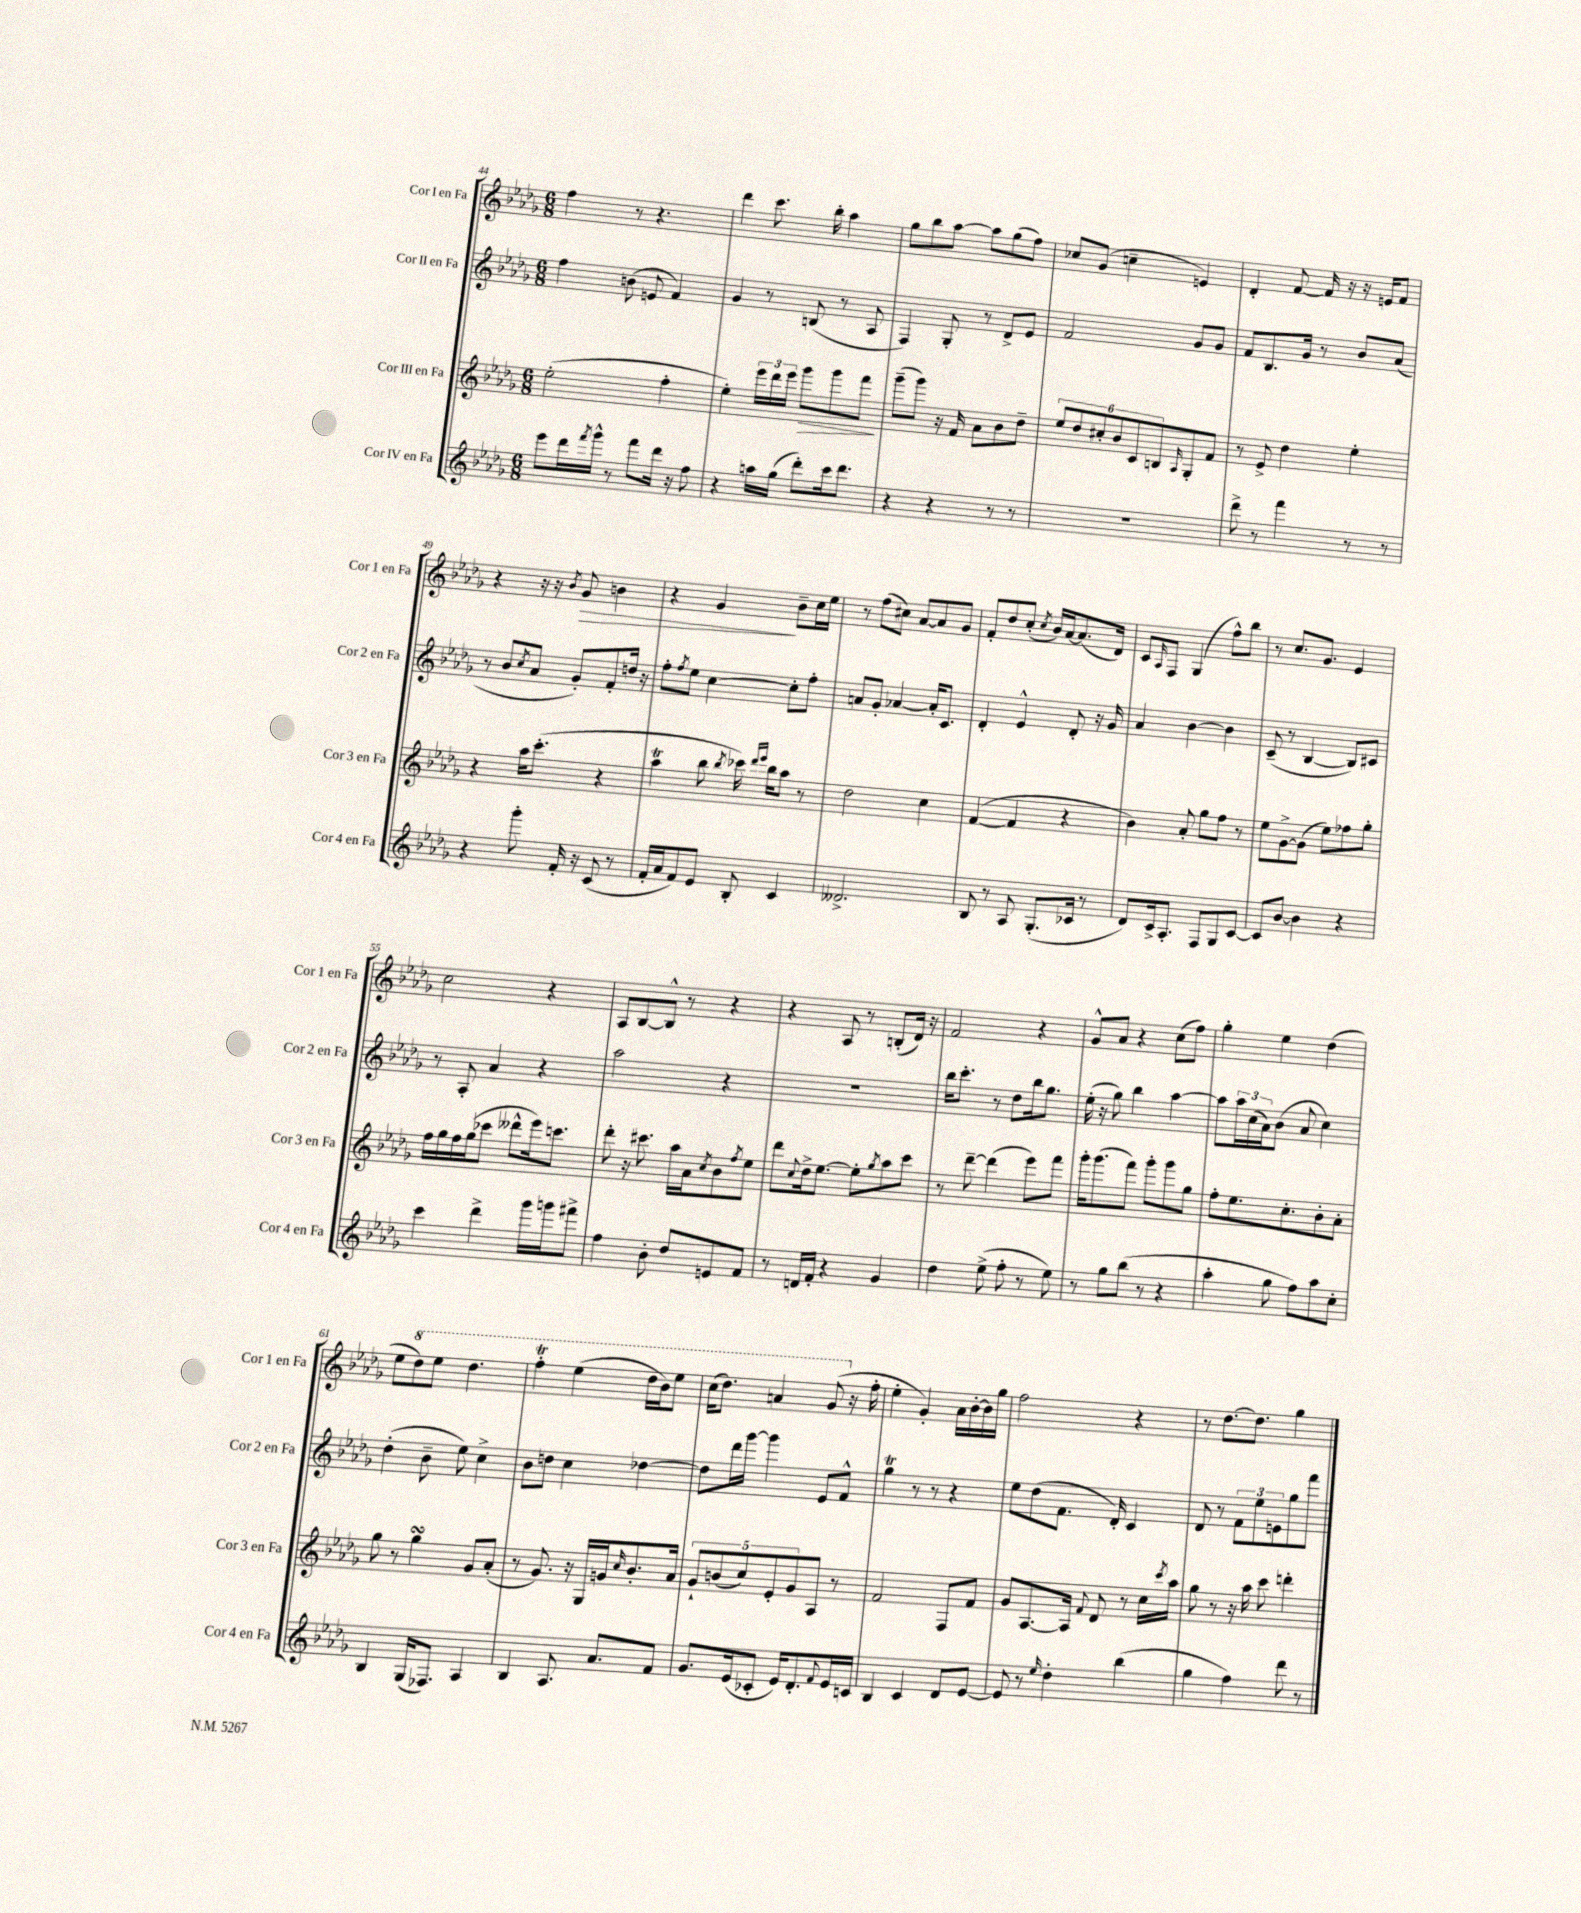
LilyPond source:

<<
\new StaffGroup <<
\new Staff = "s0" \with { instrumentName = "Cor I en Fa" shortInstrumentName = "Cor 1 en Fa" } {
    \clef treble \key des \major \numericTimeSignature \time 6/8
    f''4 r8 r4. |
    des'''4 c'''8. bes''16-. aes''4 |
    ges''8 bes''8 aes''8~ aes''8 ges''8( f''8) |
    ces''8 ges'8( c''4-- e'4) |
    des'4-. f'8~ f'16 r16 r16 e'16 f'8 |
    r4 r16 r16 \acciaccatura { bes'8 } ges'8\> b'4 |
    r4 ges'4\! bes'8-- c''16 ees''16 |
    r8 f''8( cis''8) aes'8~ aes'8 ges'8 |
    f'8-. des''8 c''8-.( \acciaccatura { c''8 } bes'16) aes'16~ aes'8.( des'16) |
    c'8 \grace { aes16 } f8 ges4( f''8-^) bes''8 |
    r8 c''8. ges'8. ees'4 |
    c''2 r4 |
    aes8 bes8~ bes8-^ r8 r4 |
    r4 aes8 r8 b8-.( des'16) r16 |
    f'2 r4 |
    ges'8-^ aes'8 r4 c''8( f''8) |
    ges''4-. ees''4 des''4( |
    ees''8 \ottava #1 des'''8) ees'''8 des'''4. |
    f'''4-.\trill ees'''4( des'''16 bes''16) ees'''8 |
    c'''16( des'''8.) a''4 ges''8( \ottava #0 r16 f''16-. |
    ees''4-. ges'4-.) aes'16 bes'16~-. bes'16 ges''16 |
    f''2 r4 |
    r8 des''8.~ des''8. ges''4 \bar "|." |
}
\new Staff = "s1" \with { instrumentName = "Cor II en Fa" shortInstrumentName = "Cor 2 en Fa" } {
    \clef treble \key des \major \numericTimeSignature \time 6/8
    f''4 b'8( e'8 f'4) |
    ges'4 r8 b8( r8 aes8 |
    f4) ges8-. r8 des'8-> ees'8 |
    f'2 ges'8 ges'8 |
    f'8 bes8. ges'16 r8 bes'8 aes'8( |
    r8 bes'8 \acciaccatura { c''8 } aes'8 ges'8-.) f'8-. d''16 r16 |
    f''8-. \acciaccatura { f''8 } ees''8 c''4~ c''8-. f''8-. |
    a'8 ges'8-. aes'4~ aes'16-. c'8. |
    des'4-. ees'4-^ des'8-. r16 ges'16 |
    aes'4 bes'4~ bes'4 |
    c'8--( r8 bes4~ bes8) cis'8 |
    r8 aes8-. aes'4 r4 |
    aes''2 r4 |
    R2. |
    bes''16 c'''8.-. r8 des''8 bes''16 ges''8. |
    ees''16-.( r16 ges''8) bes''4 aes''4~ |
    aes''8 \tuplet 3/2 { aes''16 c''16( aes'16) } bes'8( aes'8 c''4) |
    des''4-.( bes'8-- ees''8) c''4-> |
    bes'8 d''8 c''4 des''4~ |
    des''8 des'''16 ges'''16~ ges'''4 ees'8 f'8-^ |
    ges''4\trill r8 r8 r4 |
    ees''8 des''8( f'8. des'16-.) c'4 |
    des'8 r8 \tuplet 3/2 { f'8 ees''8 e'8 } ges''8 f'''8 \bar "|." |
}
\new Staff = "s2" \with { instrumentName = "Cor III en Fa" shortInstrumentName = "Cor 3 en Fa" } {
    \clef treble \key des \major \numericTimeSignature \time 6/8
    ees''2-.( f''4-. |
    ees''4-.) \tuplet 3/2 { ees'''16 des'''16 ees'''16 } ges'''8\> ges'''8 f'''8\! |
    ges'''8--( ges'''8) r16 f'16 aes'8 bes'8 des''8-- |
    \tuplet 6/4 { ees''8 des''8 cis''8-. bes'8 c'8 b8 } \grace { aes16 } ges8-. f'8 |
    r8 ees'8-> des''4 ees''4-. |
    r4 aes''16 c'''8.-.( r4 |
    aes''4\trill bes''8 \acciaccatura { bes''8 } ces'''16) \grace { des'''16 ees'''16 } bes''16 aes''8 r8 |
    des''2 c''4 |
    f'4~( f'4 r4 |
    bes'4) aes'8-. ges''8 f''8 r8 |
    ees''8 ges'8~-> ges'8( ees''8) fes''8 ges''8-. |
    f''16 ges''16 f''16 ges''16( ces'''8 deses'''8-^ ees'''16) c'''8. |
    des'''8-. r16 cis'''8. aes''16 aes'16 \acciaccatura { c''8 } bes'8 \acciaccatura { f''8 } ees''8 |
    des'''8 \appoggiatura { c''8 } des''16-> ees''8.~ ees''8-. \acciaccatura { ges''8 } aes''8 c'''8 |
    r8 des'''8~-- des'''4( ees'''8) f'''8 |
    ges'''16-. ges'''8.( f'''8) ges'''8-. ges'''8 ges''8 |
    f''8-. ees''8. c''8.-. bes'8-. aes'8-. |
    ges''8 r8 ges''4\turn ges'8 aes'8-.( |
    r8 ges'8.) r16 ges16 g'16 \grace { c''16 } bes'8.-. aes'16 |
    \tuplet 5/4 { ges'8-! b'8( c''8) ees'8-. ges'8 } aes8 r8 |
    f'2 f8 f'8 |
    ges'8 aes8.~ aes16 \appoggiatura { f'8 } des'8 r8 c''16 \acciaccatura { c'''8 } aes''16 |
    ges''8 r8 r16 aes''16 c'''8 d'''4-. \bar "|." |
}
\new Staff = "s3" \with { instrumentName = "Cor IV en Fa" shortInstrumentName = "Cor 4 en Fa" } {
    \clef treble \key des \major \numericTimeSignature \time 6/8
    ees'''8 des'''16 \acciaccatura { f'''8 } ges'''16-^ r8 f'''8 des'''16 r16 f''8 |
    r4 a''16 ges''16( des'''8-.) c'''16 des'''8. |
    r4 r4 r8 r8 |
    R2. |
    des'''8-> r8 f'''4 r8 r8 |
    r4 ges'''8-. f'16-. r16 c'8( r8 |
    f'16-. aes'16 f'8) ees'8 bes8-. c'4 |
    deses'2.-> |
    bes8 r8 aes8 ges8.-.( ces'16 r8 |
    des'8) c'16-> aes8.-. f8 ges8 c'8~ |
    c'8 bes'8~ bes'4 r4 |
    c'''4 des'''4-> ges'''16 g'''16 fis'''8-> |
    f''4 bes'8-. des''8 e'8 f'8 |
    r8 d'16 f'16-. r4 ges'4 |
    des''4 ees''8->( f''8-. r8 ees''8) |
    r8 ges''8 bes''8( r8 r4 |
    aes''4-. ges''8 f''8) aes''8 c''8-. |
    bes4 ges16( fes8.) aes4 |
    bes4 aes8. aes'8. f'8 |
    ges'8. ees'16( ces'8-. ees'16) des'8.-. \appoggiatura { f'8 } ees'16 c'16 |
    bes4 c'4 des'8 ees'8~ |
    ees'8 r8 \grace { ees''16 } des''4-. bes''4( |
    ges''4 f''4) des'''8 r8 \bar "|." |
}
>>
>>
\layout { \context { \Score currentBarNumber = #44 } }
